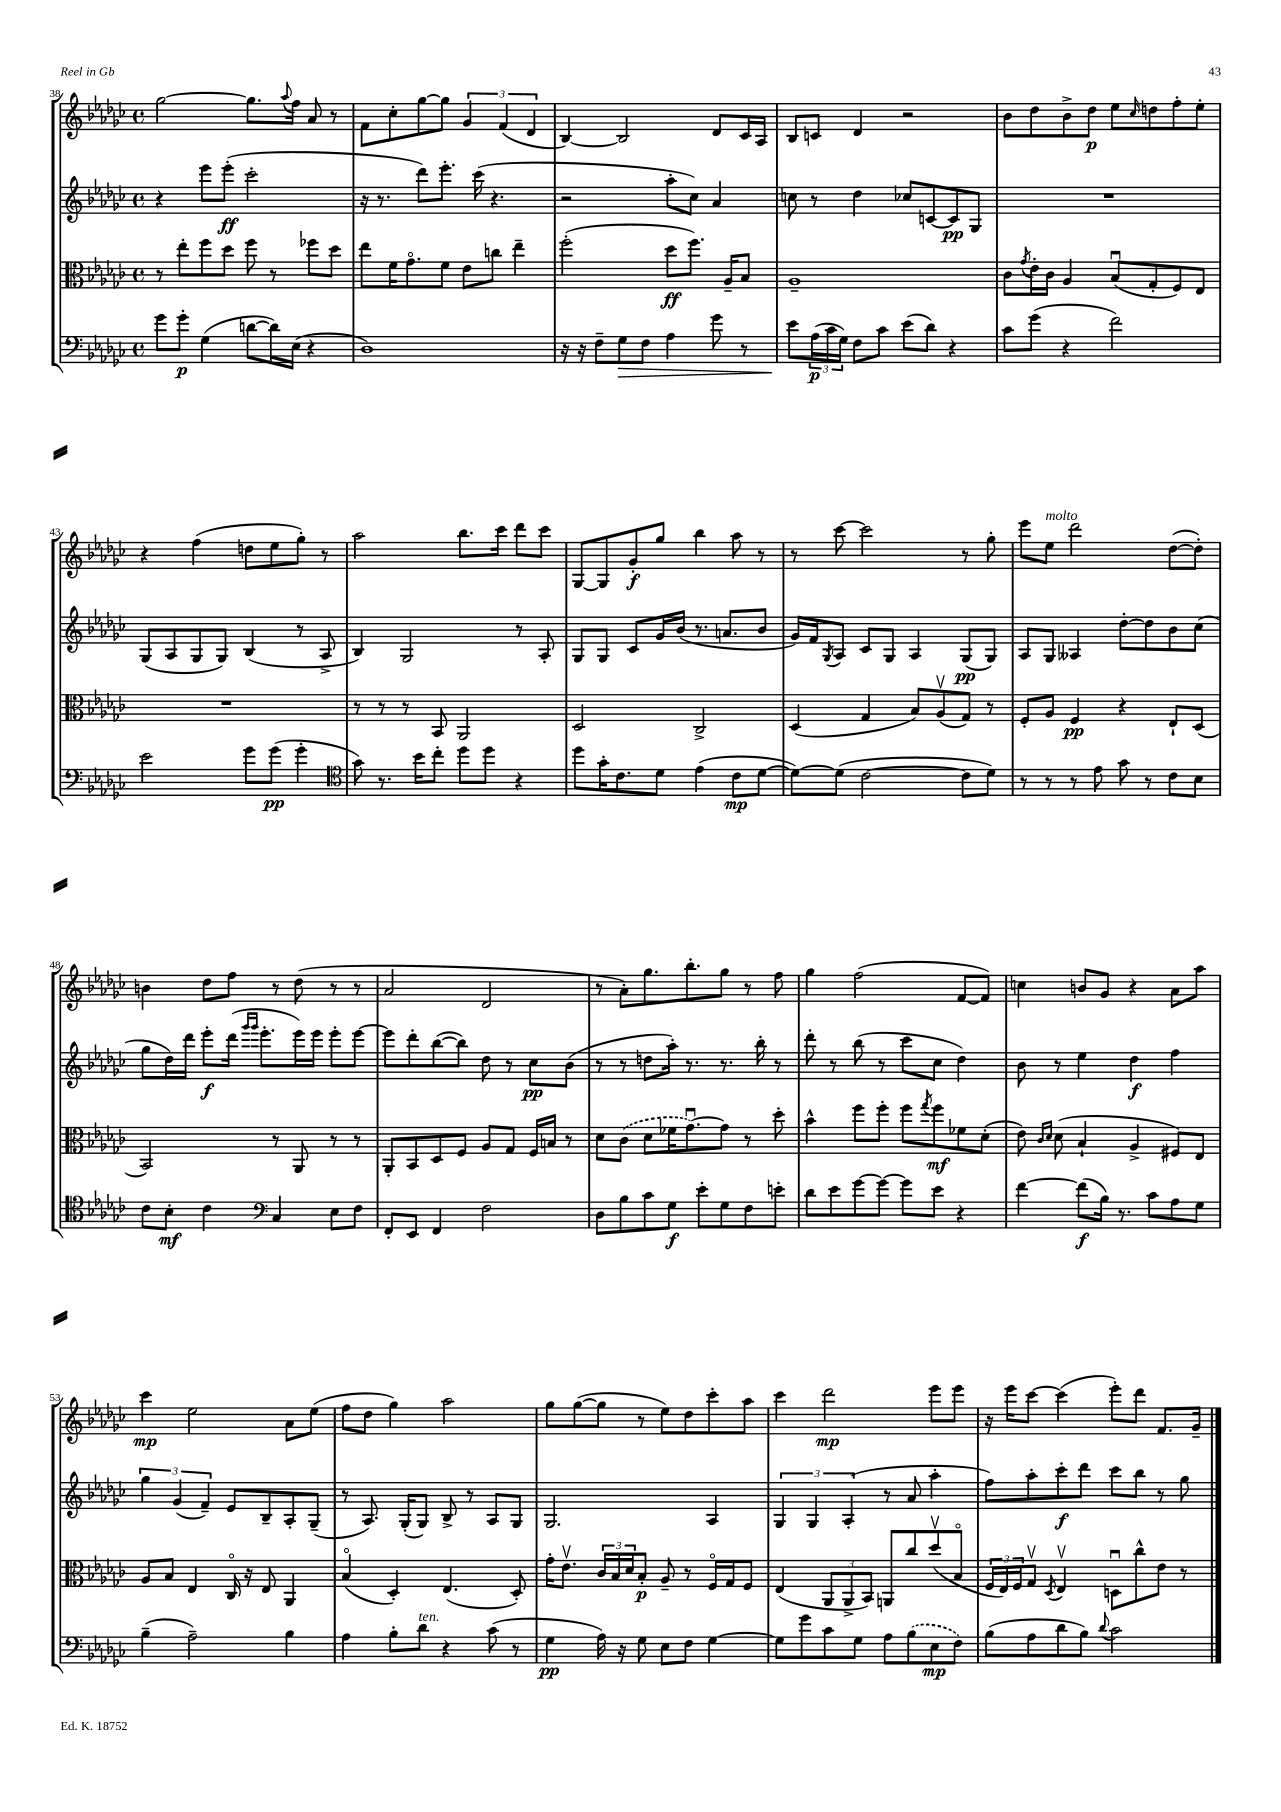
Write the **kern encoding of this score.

**kern	**kern	**kern	**kern
*staff4	*staff3	*staff2	*staff1
*clefF4	*clefC3	*clefG2	*clefG2
*k[b-e-a-d-g-c-]	*k[b-e-a-d-g-c-]	*k[b-e-a-d-g-c-]	*k[b-e-a-d-g-c-]
*M4/4	*M4/4	*M4/4	*M4/4
*met(c)	*met(c)	*met(c)	*met(c)
8g-	8r	4r	[2gg-
8g-'	8ee-'	.	.
(4G-	8ff	8eee-	.
.	8dd-	(8eee-'	.
[8d	8ff	2ccc-'	8.gg-]
16d])	8r	.	.
.	.	.	8qqaa-
(16E-	.	.	16ff
4r	8ff-	.	8a-
.	8dd-	.	8r
=	=	=	=
1D-)	8ee-	16r	8f
.	.	8.r	.
.	16f	.	8cc-'
.	8.g-o	.	.
.	.	8ddd-)	[8gg-
.	8f	8.eee-'	8gg-]
.	8e-	.	6g-
.	.	(16ccc-	.
.	8cc	4.r	.
.	.	.	(6f
.	4ee-~	.	.
.	.	.	6d-
=	=	=	=
16r	(2ff'	2r	[4B-)
16r	.	.	.
8F~	.	.	.
8G-	.	.	2B-]
8F	.	.	.
4A-	8dd-	8aa-'	.
.	8.ff)	8cc-)	.
8g-	.	4a-	8d-
.	16A-~	.	.
8r	8B-	.	16c-
.	.	.	16A-
=	=	=	=
8e-	1A-~	8cc	8B-
(24A-	.	8r	8c
24c-	.	.	.
24G-)	.	.	.
8F	.	4dd-	4d-
8c-	.	.	.
(8e-	.	8cc-	2r
8d-)	.	[8c	.
4r	.	8c]	.
.	.	8G-	.
=	=	=	=
8c-	8c-	1r	8b-
.	8qg-	.	.
(8g-	16e-'	.	8dd-
.	16c-	.	.
4r	4A-	.	8b-^
.	.	.	8dd-
2f)	(8B-u	.	8ee-
.	.	.	16qqcc-
.	8G-'	.	8dd
.	8F)	.	8ff'
.	8E-	.	8ee-'
=	=	=	=
2e-	1r	(8G-	4r
.	.	8A-	.
.	.	8G-	(4ff
.	.	8G-)	.
8g-	.	(4B-	8dd
(8g-	.	.	8ee-
4g-'	.	8r	8gg-')
.	.	8A-^	8r
=	=	=	=
*clefC4	*	*	*
8g-)	8r	4B-)	2aa-
8.r	8r	.	.
.	8r	2G-	.
16b-	.	.	.
8cc-'	8BB-	.	.
8dd-	2AA-	.	8.bb-
8dd-	.	.	.
.	.	.	16ccc-
4r	.	8r	8ddd-
.	.	8A-'	8ccc-
=	=	=	=
8dd-	2D-	8G-	[8G-
16g-'	.	8G-	8G-]
8.c-	.	.	.
.	.	8c-	8g-'
8d-	.	16g-	8gg-
.	.	(16b-	.
(4e-	2C-^	8.r	4bb-
.	.	8.a	.
8c-	.	.	8aa-
[8d-	.	8b-	8r
=	=	=	=
8d-_)	(4D-	16g-)	8r
.	.	16f	.
.	.	8qG-	.
(8d-]	.	8A-	[8ccc-
[2c-	4G-	8c-	2ccc-]
.	.	8G-	.
.	8B-)	4A-	.
.	(8A-v	.	.
8c-]	8G-)	(8G-	8r
8d-)	8r	8G-)	8gg-'
=	=	=	=
8r	8F'	8A-	8eee-
8r	8A-	8G-	8ee-
8r	4F	4A--	2ddd-
8e-	.	.	.
8g-	4r	[8dd-'	.
8r	.	8dd-]	.
8c-	8E-`	8b-	([8dd-
8B-	(8D-	(8cc-	8dd-'])
=	=	=	=
8c-	2BB-)	8gg-	4b
8B-'	.	16dd-)	.
.	.	16ddd-	.
4c-	.	8eee-'	8dd-
.	.	(16ddd-	8ff
.	.	16qqggg-	.
.	.	16qqggg-	.
.	.	8.eee-'	.
*clefF4	*	*	*
4C-	8r	.	8r
.	8AA-	16eee-)	(8dd-
.	.	16eee-	.
8E-	8r	8eee-'	8r
8F	8r	[8eee-	8r
=	=	=	=
8FF'	8AA-'	8eee-]	2a-
8EE-	8BB-	8ddd-'	.
4FF	8D-	([8bb-	.
.	8F	8bb-])	.
2F	8A-	8dd-	2d-
.	8G-	8r	.
.	16F	8cc-	.
.	16B	.	.
.	8r	(8b-	.
=	=	=	=
8D-	8d-	8r	8r
8B-	(8c-	8r	8a-')
8c-	8d-	8dd	8.gg-
8G-	16f-	16aa-')	.
.	[8.g-u)	8.r	8.bb-'
8e-'	.	.	.
8G-	8g-]	8.r	8gg-
8F	8r	.	8r
.	.	16bb-'	.
8e'	8dd-'	8r	8ff
=	=	=	=
8d-	4b-^^	8ddd-'	4gg-
8e-	.	8r	.
[8g-	8ff	(8bb-	(2ff
8g-_	8ff'	8r	.
8g-]	8ff	8ccc-	.
.	8qgg-	.	.
8e-	8ff	8cc-	.
4r	8f-	4dd-)	[8f
.	(8d-'	.	8f])
=	=	=	=
[4f	8e-)	8b-	4cc
.	16qqc-	.	.
.	16qqd-	.	.
.	(8d-	8r	.
(8f]	4B-`	4ee-	8b
16B-)	.	.	8g-
8.r	.	.	.
.	4A-^	4dd-	4r
8c-	.	.	.
8A-	8F#)	4ff	8a-
8G-	8E-	.	8aa-
=	=	=	=
(4B-~	8A-	6gg-	4ccc-
.	8B-	.	.
.	.	(6g-	.
2A-~)	4E-	.	2ee-
.	.	6f~)	.
.	16C-o	8e-	.
.	16r	.	.
.	8E-	8B-~	.
4B-	4AA-	8A-'	8a-
.	.	(8G-~	(8ee-
=	=	=	=
4A-	(4B-o	8r	8ff
.	.	8.A-)	8dd-
8B-'	4D-')	.	4gg-)
.	.	(16G-'	.
8d-	.	8G-)	.
4r	(4.E-	8B-^	2aa-
.	.	8r	.
(8c-	.	8A-	.
8r	8D-')	8G-	.
=	=	=	=
4G-	16g-'	2.G-	8gg-
.	8.e-v	.	.
.	.	.	([8gg-
16A-)	24c-	.	8gg-]
.	24B-	.	.
16r	.	.	.
.	24d-	.	.
8G-	8B-'	.	8r
8E-	8A-~	.	8ee-)
8F	8r	.	8dd-
[4G-	16Fo	4A-	8ccc-'
.	16G-	.	.
.	8F	.	8aa-
=	=	=	=
8G-]	(4E-	6G-	4ccc-
8g-	.	.	.
.	.	6G-	.
8c-	12AA-	.	2ddd-
.	12AA-^	(6A-'	.
8G-	.	.	.
.	12BB-)	.	.
8A-	8AA	8r	.
(8B-	8cc-	8a-	.
8E-	(8dd-v	4aa-'	8eee-
8F)	8B-o	.	8eee-
=	=	=	=
(8B-	24F	8ff)	16r
.	24E-)	.	.
.	.	.	16eee-
.	24F	.	.
8A-	8G-v	8aa-'	[8ccc-
.	8qD-	.	.
8d-	4E-v	8ccc-'	(4ccc-]
8B-)	.	8ddd-	.
8qqd-	.	.	.
2c-	8Du	8ccc-	8eee-')
.	8cc-^^	8bb-	8ddd-
.	8e-	8r	8.f
.	8r	8gg-	.
.	.	.	16g-~
==	==	==	==
*-	*-	*-	*-
